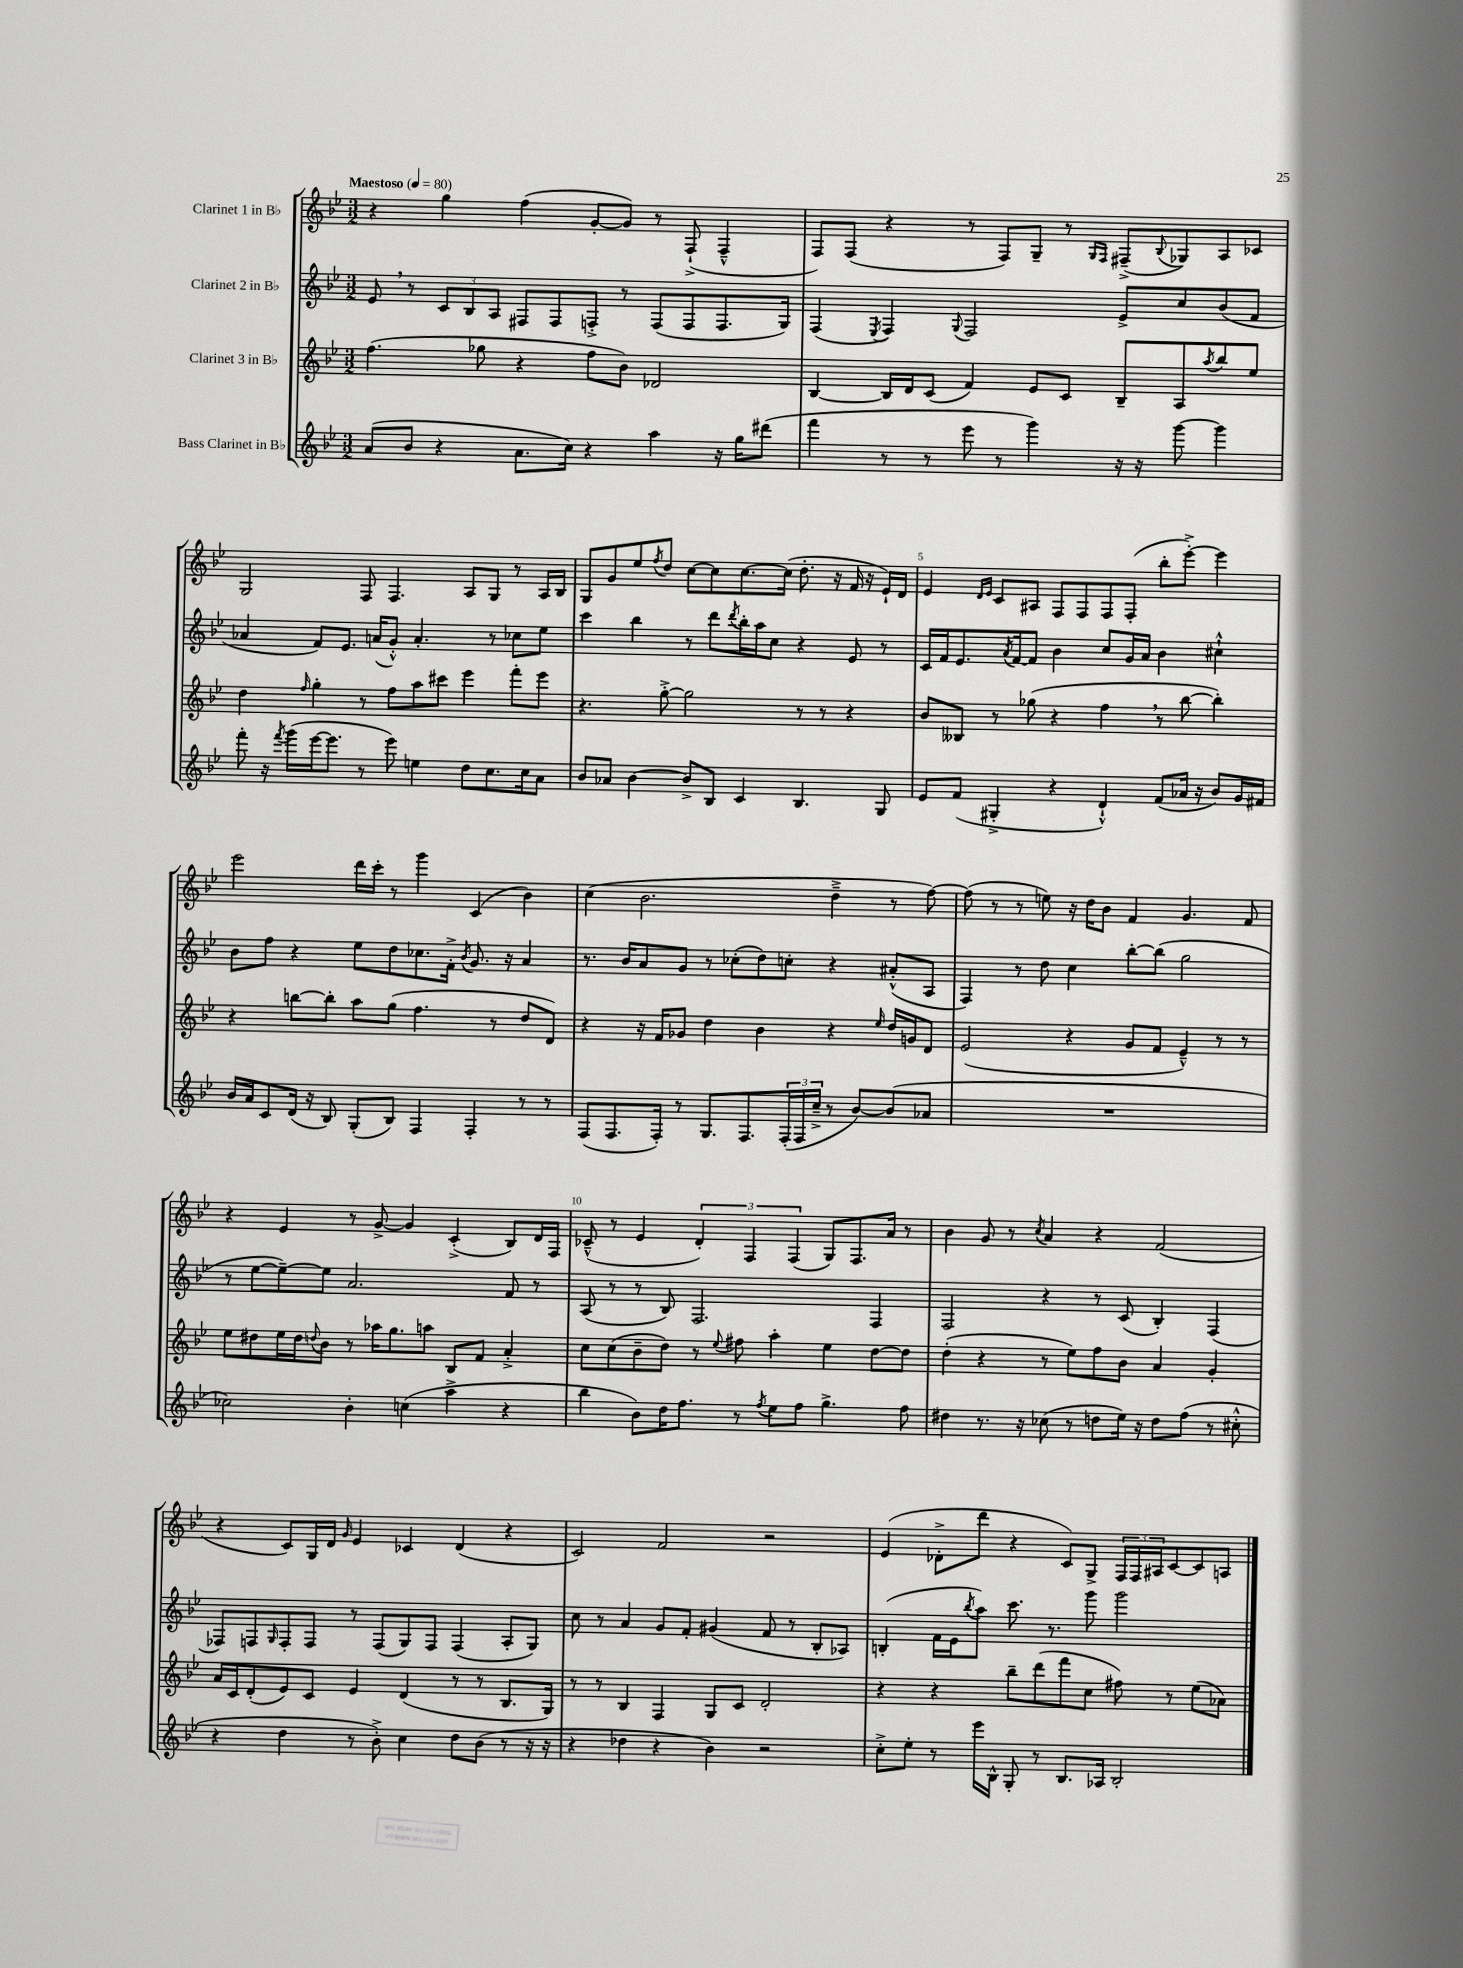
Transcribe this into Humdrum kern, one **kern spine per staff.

**kern	**kern	**kern	**kern
*part4	*part3	*part2	*part1
*staff4	*staff3	*staff2	*staff1
*I"Bass Clarinet in B♭	*I"Clarinet 3 in B♭	*I"Clarinet 2 in B♭	*I"Clarinet 1 in B♭
*clefG2	*clefG2	*clefG2	*clefG2
*k[b-e-]	*k[b-e-]	*k[b-e-]	*k[b-e-]
*M3/2	*M3/2	*M3/2	*M3/2
*MM80	*MM80	*MM80	*MM80
=1	=1	=1	=1
!	!	!	!LO:TX:a:B:t=Maestoso
(8a/L	(4.ff\	8e-,/	4r
8b-/J	.	8r	.
4r	.	12c/L	4gg\
.	.	12B-/	.
.	8gg-X\	.	.
.	.	12A/J	.
8.a\L	4r	8F#X/L	(4ff\
.	.	8F#/	.
16cc\Jk)	.	.	.
4r	8ff\L	8Fn'^/J	[8g'/L
.	8b-\J)	8r	8g/J])
4aa\	2d-X/	(8F/L	8r
.	.	8F/	(8F`^/
16r	.	8.F/	4F~^^/
16gg\KL	.	.	.
(8ddd#X\J	.	.	.
.	.	16G/Jk)	.
=2	=2	=2	=2
4fff\	[4B-/	(4F/	8F/L)
.	.	.	(8F/J
.	.	8qE-/	.
8r	16B-/LL]	4F/)	4r
.	16d/J	.	.
8r	(8c/J	.	.
.	.	8qqG/	.
8eee-\	4f/)	2F/	8r
8r	.	.	8F/L)
4ggg\)	8e-/L	.	8G~/J
.	8c/J	.	8r
.	.	.	16qqG/LL
.	.	.	16qqF/JJ
16r	8B-~/L	8e-^/L	(8F#X~^/L
16r	.	.	.
.	.	.	8qqB-/
[8ggg\	8A/	8cc/	8G-X/)
.	8qaa/	.	.
4ggg\]	8bb-/	(8b-/	8A/
.	8ee-/J	8f/J	8c-X/J
!!LO:LB:g=z
=3	=3	=3	=3
8fff'\	4dd\	4a-X/	2G/
16r	.	.	.
8qfff/	.	.	.
(16ggg\LL	.	.	.
.	16qqff/	.	.
[16eee-\J	4gg'\	8f/L)	.
8.eee-\J]	.	.	.
.	.	8.e-/J	.
8r	8r	.	8F/
.	.	(16an/KL	.
8eee-\)	8ff\L	8g'^^/J)	4.F/
4een\	8aa\	4.a'/	.
.	8ccc#X\J	.	.
8dd\L	4eee-\	.	8A/L
8.cc\	.	8r	8G/J
.	8fff'\L	8cc-X\L	8r
16cc\k	.	.	.
8a\J	8eee-\J	8ee-\J	16A/LL
.	.	.	16B-/JJ
=4	=4	=4	=4
8b-/L	4.r	4ccc\	8G/L
8a-X/J	.	.	8g/
[4b-\	.	4bb-\	8ee-/
.	.	.	8qff/
.	[8gg'^\	.	8dd/J
8b-^/L]	2gg\]	8r	[8cc\L
8B-/J	.	8ddd\L	8cc\]
.	.	8qddd/	.
4c/	.	16bb-'\L	[8.cc\
.	.	16aa\J	.
.	.	8cc\J	.
.	.	.	(16cc\Jk]
4.B-/	8r	4r	8.dd'\
.	8r	.	.
.	.	.	16r
.	4r	8e-/	16f/
.	.	.	16r
8G/	.	8r	16e-`/LL)
.	.	.	16d/JJ
=5	=5	=5	=5
8e-/L	8b-/L	16c/LL	4e-/
.	.	16f/J	.
(8f/J	8B--X/J	8.e-/	.
.	.	.	16qqd/LL
.	.	.	16qqe-/JJ
4G#X'^/	8r	.	8c/L
.	.	8qa/	.
.	.	[16f/k	.
.	(8gg-X\	8f/J]	8A#X/J
4r	4r	4b-\	8F/L
.	.	.	8F/
4d`^^/)	4ff,\	8cc/L	8F/
.	.	16g/L	(8F'/J
.	.	16a/JJ	.
(8f/L	8r	4b-\	8bb-'\L
16a-X/Jk	[8bb-\	.	[8eee-'^\J)
16r	.	.	.
8b-/L)	4bb-'\])	4cc#X`^^\	4eee-\]
16g/L	.	.	.
16f#X/JJ	.	.	.
!!LO:LB:g=z
=6	=6	=6	=6
16b-/LL	4r	8b-\L	2eee-\
16a/J	.	.	.
8c/	.	8ff\J	.
(16d/Jk	[8bbn\L	4r	.
16r	.	.	.
8B-/)	8bb'\J]	.	.
(8G'/L	8aa\L	8ee-\L	16ddd\LL
.	.	.	16ccc'\JJ
8B-/J)	(8gg\J	8dd\	8r
4F/	4.ff\	8.cc-X\	4ggg\
.	.	16f'^\Jk	.
.	.	8qb-/	.
4F'/	.	8.g/	(4c/
.	8r	.	.
.	.	16r	.
8r	8dd/L	4a/	4b-\)
8r	8d/J)	.	.
=7	=7	=7	=7
(8F/L	4r	8.r	(4cc\
8.F/	.	.	.
.	.	16b-/KL	.
.	16r	8a/	2.b-\
16F'/Jk)	16f/KL	.	.
8r	8g-X/J	8g/J	.
8.G/L	4dd\	8r	.
.	.	(8cc-X'\L	.
8.F/	.	.	.
.	4b-\	8dd\)	.
(24F'/L	.	8ccn'\J	.
24F/	.	.	.
24cc~^/JJ	.	.	.
8r	4r	4r	4dd~^\
[8b-/L)	.	.	.
.	16qqee-/	.	.
(8b-/]	16dd/LL	(8a#X'^^/L	8r
.	16gn/J	.	.
8a-X/J	8d/J	8A/J	[8ff\)
=8	=8	=8	=8
1.r	(2e-/	4F/)	(8ff\]
.	.	.	8r
.	.	8r	8r
.	.	8dd\	8een\)
.	4r	4cc\	16r
.	.	.	16dd\KL
.	.	.	8b-\J
.	8g/L	[8bb-'\L	4f/
.	8f/J	(8bb-\J]	.
.	4e-~^^/)	2gg\	4.g/
.	8r	.	.
.	8r	.	8f/
!!LO:LB:g=z
=9	=9	=9	=9
2cc-X\)	8ee-\L	8r	4r
.	8dd#X\	[8ee-\L	.
.	16ee-\L	8ee-~\_)	4e-/
.	16dd#\J	.	.
.	8qqddn/	.	.
.	8b-\J	8ee-\J]	.
4b-'\	8r	2.a/	8r
.	16aa-X\KL	.	[8g^/
.	8.gg\	.	.
(4ccn\	.	.	4g/]
.	8aan\J	.	.
4aa^\	8B-/L	.	(4c'^/
.	8f/J	.	.
4r	4a'^/	8f/	8B-/L)
.	.	8r	16d/L
.	.	.	16F/JJ
=10	=10	=10	=10
4bb-\	8cc\L	(8A/	(8c-X~^^/
.	(8cc\	8r	8r
8b-\L)	8b-~\	8r	4e-/
16dd\K	8dd\J)	8B-/)	.
8.ff\J	.	.	.
.	8r	2.F/	6d'/)
.	8qqee-/	.	.
8r	8ff#X\	.	.
.	.	.	6F/
8qff/	.	.	.
8ee-\L	4aa'\	.	.
.	.	.	(6F/
8ff\J	.	.	.
4.gg^\	4ee-\	.	8G/L)
.	.	.	8.F/
.	[8dd\L	4F/	.
.	.	.	16a/Jk
8ff\	8dd\J]	.	8r
=11	=11	=11	=11
4dd#X\	(4dd'\	2F/	4b-\
8.r	4r	.	8g/
.	.	.	8r
16r	.	.	.
.	.	.	8qcc/
(8cc-X\	8r	4r	4a/
8r	8ee-\L)	.	.
8ddn\L	8ff\	8r	4r
16ee-\Jk)	8b-\J	(8c/	.
16r	.	.	.
8dd\L	4a/	4B-'/)	(2f/
(8ff\J	.	.	.
8r	4g'/	(4F/	.
8cc#X'^^\	.	.	.
!!LO:LB:g=z
=12	=12	=12	=12
4r	16a/LL	8F-X/L)	4r
.	16c/J	.	.
.	(8d'/	8Fn/	.
.	.	16qqG/	.
4dd\	8e-/)	8F'/	8c/L)
.	8c/J	8F/J	16G/L
.	.	.	16d/JJ
.	.	.	16qqg/
8r	4e-/	8r	4e-/
8b-'^\)	.	(8F/L	.
4cc\	(4d/	8G/)	4c-X/
.	.	8F/J	.
8dd\L	8r	(4F/	(4d/
(8b-\J	8r	.	.
8r	8.B-/L	8A'/L	4r
16r	.	8G/J)	.
16r	16G/Jk)	.	.
=13	=13	=13	=13
4r	8r	8cc\	2c/)
.	8r	8r	.
4dd-X\	4B-/	4a/	.
4r	4F/	8g/L	2f/
.	.	8f'/J	.
4b-\)	8G/L	(4g#X/	.
.	8c/J	.	.
2r	2d'/	8f/	2r
.	.	8r	.
.	.	8B-'/L	.
.	.	8A-X/J)	.
=14	=14	=14	=14
8cc'^\L	4r	(4Bn'/	(4e-/
8ee-'\J	.	.	.
8r	4r	16f\LL	8d-X'^\L
.	.	16e-\J	.
.	.	8qbb-/	.
16eee-\LL	.	8aa\J)	8ddd\J
16B-^^\JJ	.	.	.
8G'/	8bb-~\L	8.ccc\	4r
8r	(8ddd\	.	.
.	.	8.r	.
8.B-/L	8fff\	.	8c/L)
.	8cc\J	8ggg\	8G^/J
16A-X/Jk	.	.	.
2B-'/	8ff#X\)	2ggg\	24F/LL
.	.	.	24F/
.	.	.	24A#X/J
.	8r	.	[8c/
.	(8ee-\L	.	8c/]
.	8a-X\J)	.	8An/J
==	==	==	==
*-	*-	*-	*-
